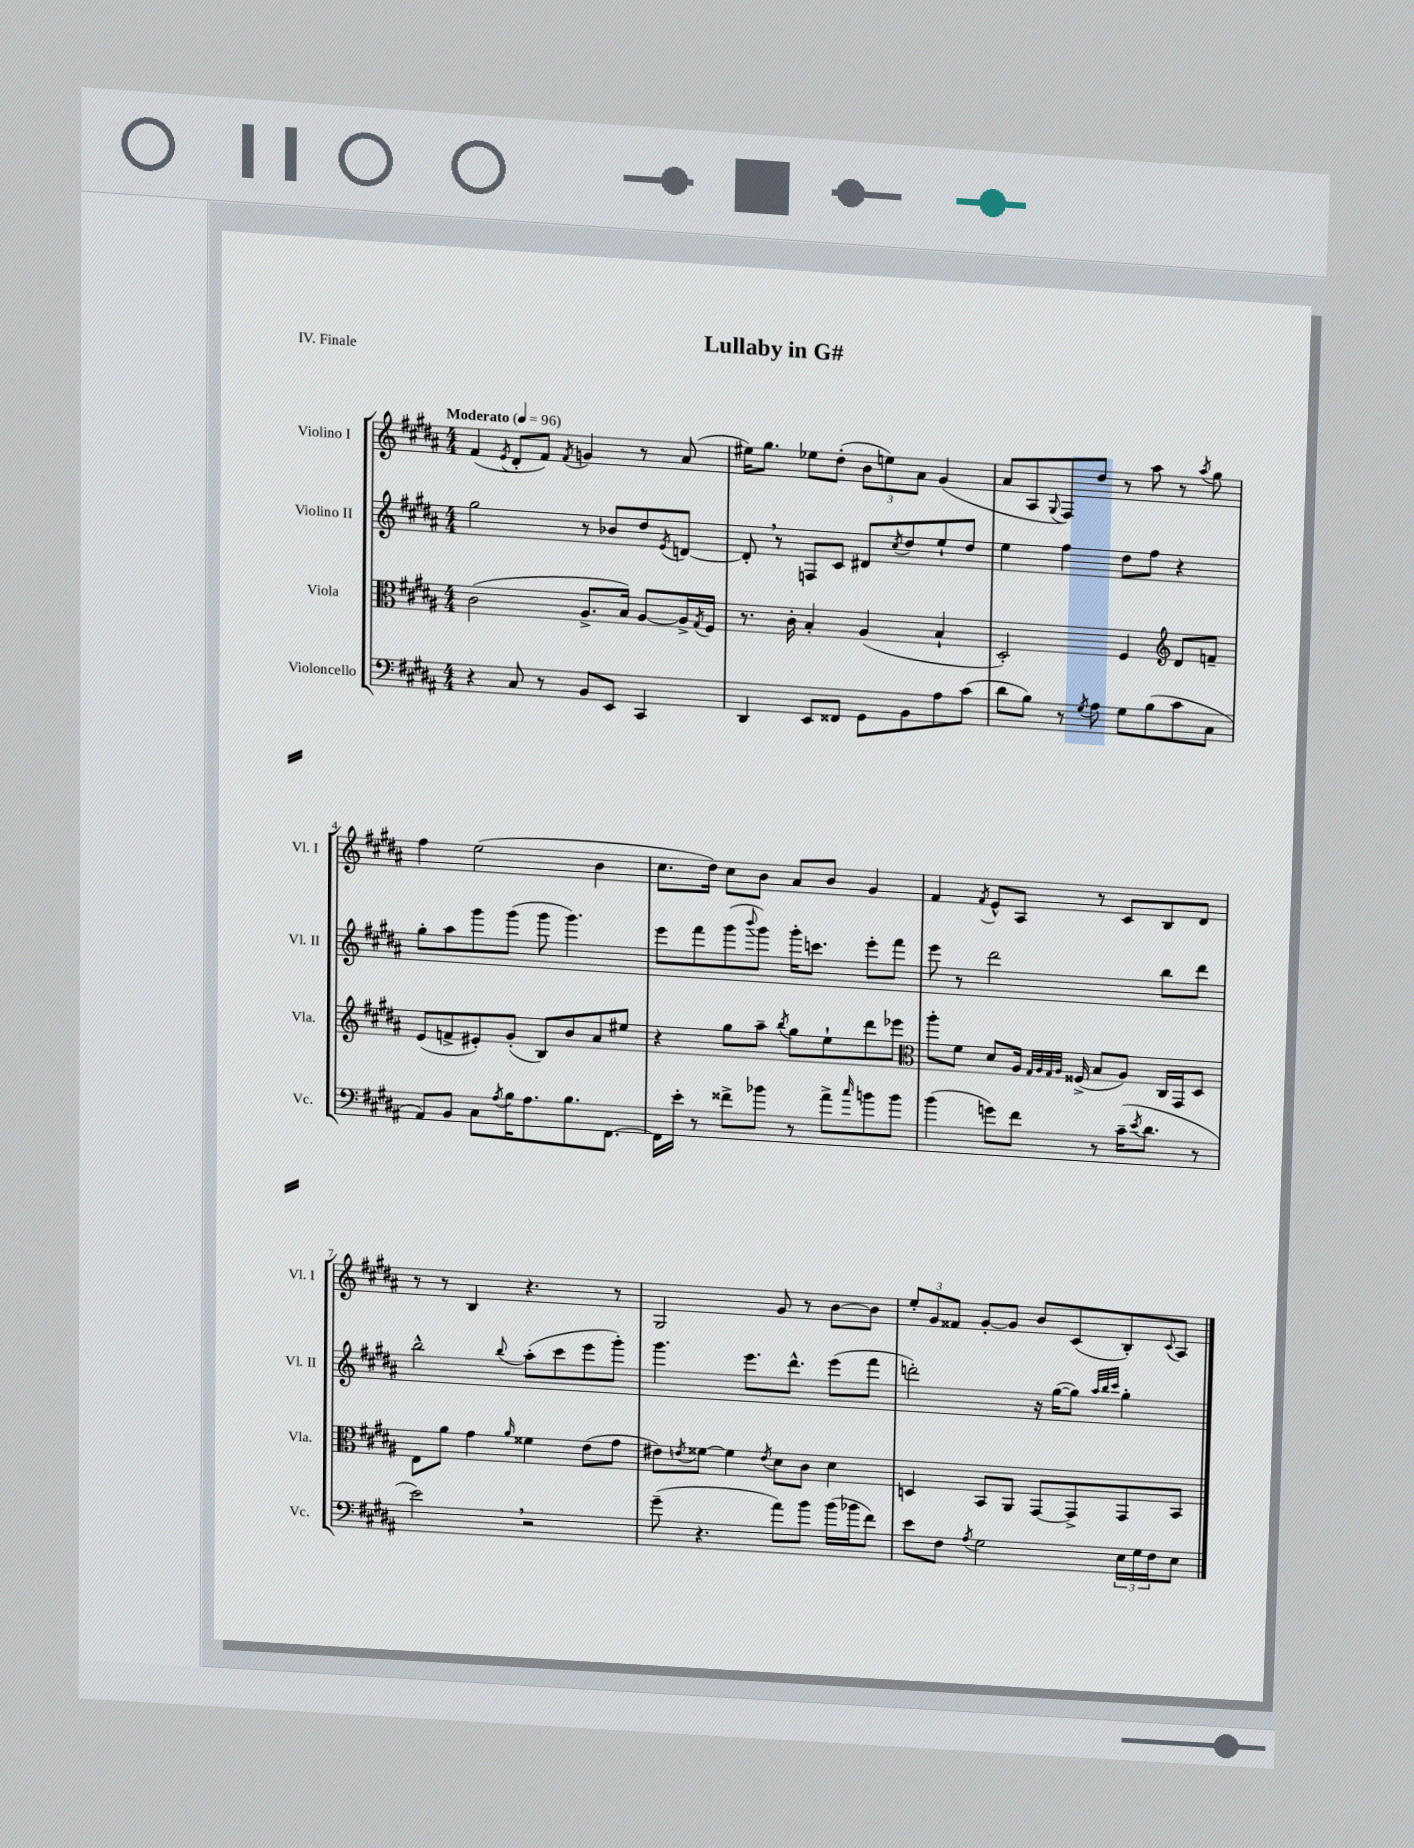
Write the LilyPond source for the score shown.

\header { title = "Lullaby in G#" piece = "IV. Finale" }
<<
\new StaffGroup <<
\new Staff = "s0" \with { instrumentName = "Violino I" shortInstrumentName = "Vl. I" } {
    \clef treble \key b \major \numericTimeSignature \time 4/4 \tempo "Moderato" 4 = 96
    fis'4( \acciaccatura { e'8 } dis'8-. fis'8) \acciaccatura { fis'8 } g'4 r8 ais'8( |
    eis''16) gis''8. ees''8 dis''8-.( \tuplet 3/2 { b'8 e''8) ais'8 } gis'4( |
    ais'8 ais8 \appoggiatura { gis8 } fis8) dis''8 r8 ais''8 r8 \acciaccatura { ais''8 } gis''8 |
    fis''4 e''2( b'4 |
    cis''8. dis''16) cis''8 b'8 ais'8 b'8 gis'4 |
    fis'4 \acciaccatura { fis'8 } e'8-^ ais8 r8 cis'8 b8 dis'8 |
    r8 r8 b4 r4. r8 |
    gis2 gis'8 r8 b'8~ b'8 |
    \tuplet 3/2 { e''8-. gis'8 fisis'8 } gis'8~-. gis'8 b'8 cis'8( b8-.) \appoggiatura { cis'8 } ais8 \bar "|." |
}
\new Staff = "s1" \with { instrumentName = "Violino II" shortInstrumentName = "Vl. II" } {
    \clef treble \key b \major \numericTimeSignature \time 4/4
    gis''2 r8 bes'8 dis''8 \acciaccatura { e'8 } d'8~ |
    d'8-. \breathe r8 f8 cis'8 dis'8 \acciaccatura { cis''8 } dis''8 e''8-! dis''8 |
    e''4 fis''4 dis''8 fis''8 r4 |
    gis''8-. ais''8 gis'''8 gis'''8( gis'''8 gis'''4.) |
    e'''8 fis'''8 gis'''8( \appoggiatura { b'''8 } gis'''8) gis'''16-. c'''8. e'''8-. fis'''8 |
    e'''8 r8 dis'''2 b''8 dis'''8 |
    b''2-^ \appoggiatura { b''8 } ais''8-.( cis'''8 e'''8 gis'''8-.) |
    gis'''4. e'''8. dis'''8.-^ e'''8( fis'''8 |
    d'''2-.) r16 gis''16~( gis''8) \grace { ais''32 b''32 cis'''32 } gis''4-. \bar "|." |
}
\new Staff = "s2" \with { instrumentName = "Viola" shortInstrumentName = "Vla." } {
    \clef alto \key b \major \numericTimeSignature \time 4/4
    cis'2( ais8.-> b16) ais8~ ais16-> \acciaccatura { gis8 } fis16 |
    r8. cis'16-. b4-. ais4( b4-! |
    dis2-.) fis4 \clef treble dis'8 f'8-- |
    e'8( f'8-> eis'8-.) gis'8-.( b8) b'8 ais'8 eis''8 |
    r4 gis''8 ais''8-- \acciaccatura { b''8 } gis''8 e''8-! dis'''8 ees'''8 |
    \clef alto ais''8-. fis'8 dis'8 ais16 \grace { gis32 ais32 gis32 ais32 } fisis16->( b8 ais8) cis16 gis,16 dis8 |
    e8 ais'8 gis'4 \grace { ais'16 } fisis'4 e'8( gis'8 |
    eis'8) \acciaccatura { e'8 } fisis'8~ fisis'4 \acciaccatura { e'8 } dis'8 cis'8 dis'4 |
    d4 b,8 ais,8 gis,8~ gis,8-> gis,8 b,8 \bar "|." |
}
\new Staff = "s3" \with { instrumentName = "Violoncello" shortInstrumentName = "Vc." } {
    \clef bass \key b \major \numericTimeSignature \time 4/4
    r4 cis8 r8 b,8 e,8 cis,4 |
    dis,4 e,8 fisis,8 gis,8 b,8 ais8 cis'8( |
    dis'8 b8) r8 \acciaccatura { gis8 } ais8 gis8 b8( cis'8 cis8 |
    ais,8) b,8 cis8 \acciaccatura { ais8 } b16 ais8. b8. fis,8.~ |
    fis,16 e'16-. r8 fisis'8-> bes'8 r8 ais'8-> \grace { cis''16 } b'8 b'8 |
    b'4( g'8) fis'8 r8 cis'16--( \acciaccatura { e'8 } dis'8. r8 |
    e'2) \breathe r2 |
    gis'8--( r4. ais'8) b'8 b'16( bes'16 fis'8) |
    e'8 fis8 \acciaccatura { ais8 } gis2 \tuplet 3/2 { e16 gis16 fis16 } e8 \bar "|." |
}
>>
>>
